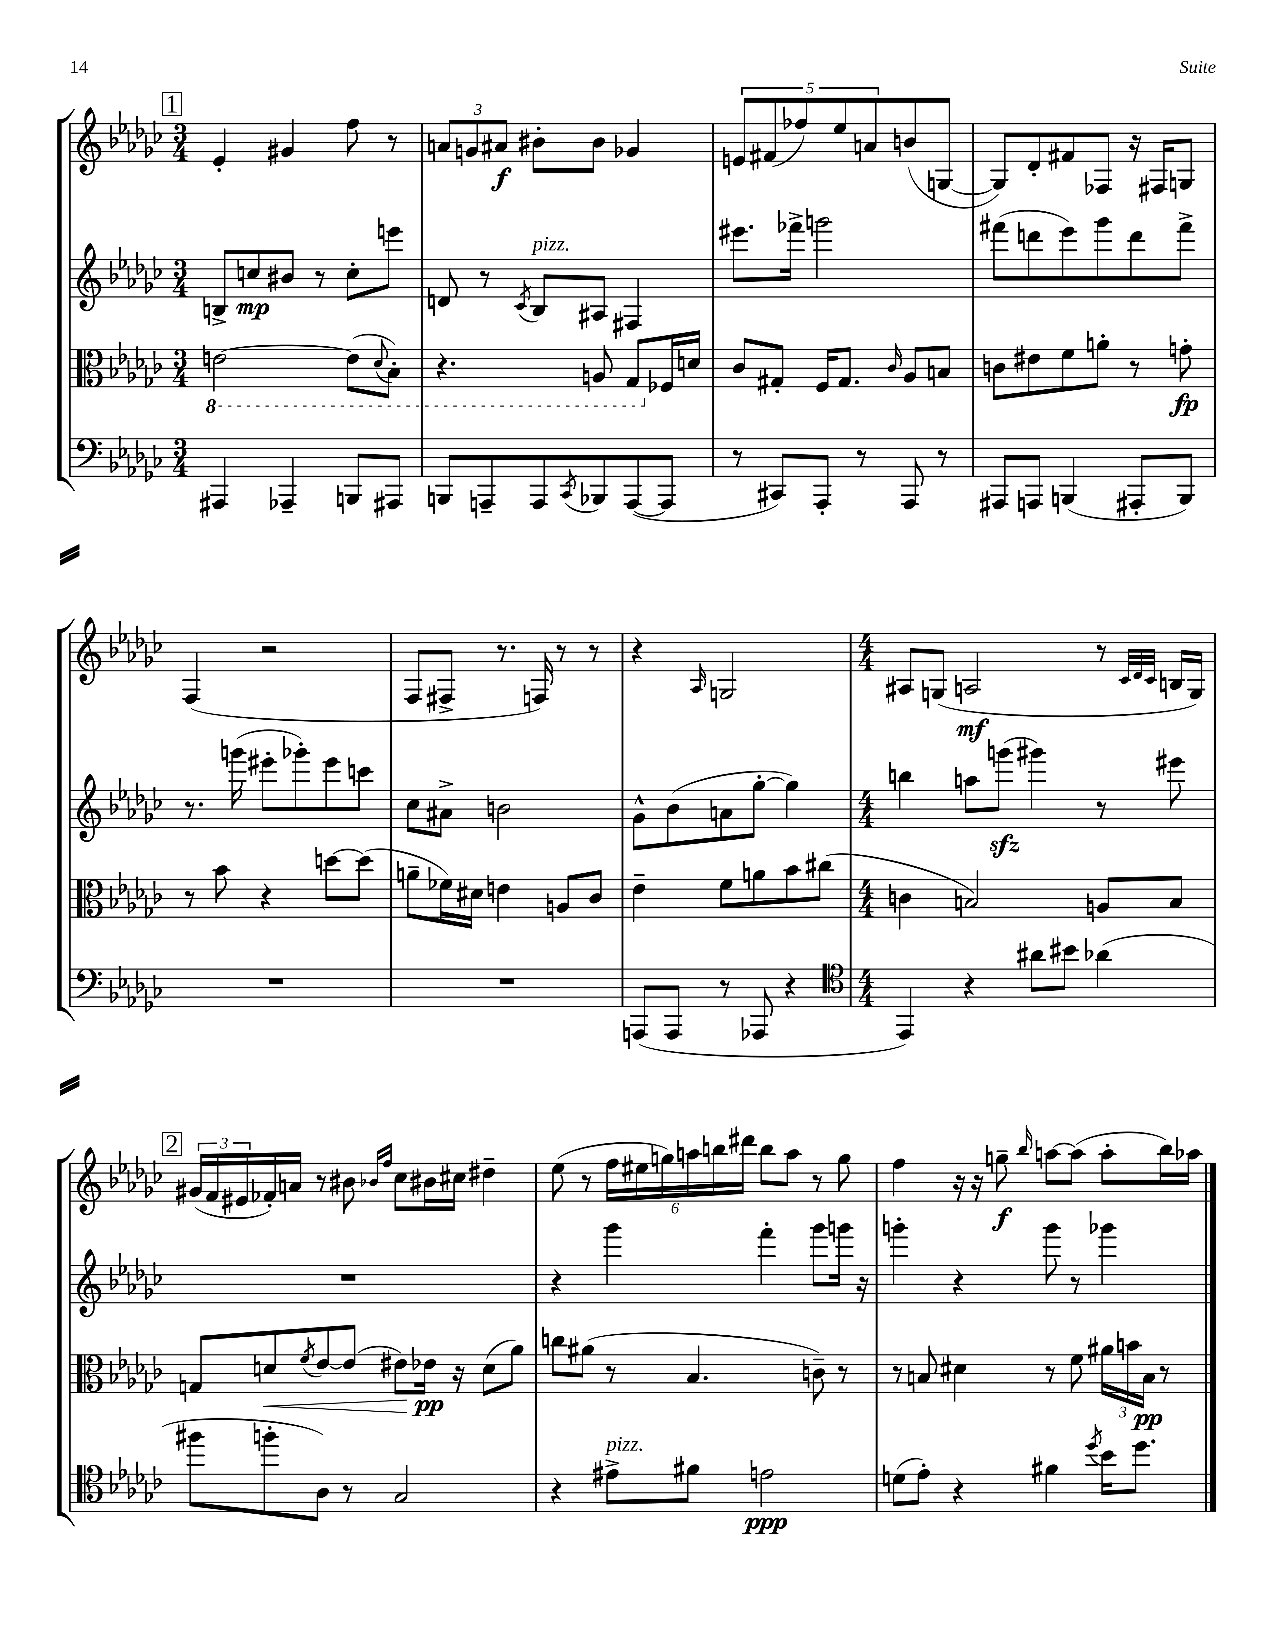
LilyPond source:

<<
\new StaffGroup <<
\new Staff = "s0" {
    \clef treble \key ges \major \numericTimeSignature \time 3/4
    \mark \markup { \box "1" } ees'4-. gis'4 f''8 r8 |
    \tuplet 3/2 { a'8 g'8 ais'8\f } bis'8-. bis'8 ges'4 |
    \tuplet 5/4 { e'8 fis'8( fes''8) ees''8 a'8 } b'8( g8~ |
    g8) des'8-. fis'8 fes8 r16 fis16 g8 |
    f4( r2 |
    f8 fis8-> r8. f16) r8 r8 |
    r4 \grace { aes16 } g2 |
    \numericTimeSignature \time 4/4 ais8 g8( a2\mf r8 \grace { ces'32 des'32 ces'32 } b16 g16) |
    \mark \markup { \box "2" } \tuplet 3/2 { gis'16( f'16 eis'16 } fes'16-.) a'16 r8 bis'8 \grace { bes'16 f''16 } ces''8 bis'16 cis''16 dis''4-- |
    ees''8( r8 \tuplet 6/4 { f''16 eis''16 g''16) a''16 b''16 dis'''16 } b''8 a''8 r8 g''8 |
    f''4 r16 r16 g''8--\f \grace { bes''16 } a''8~ a''8( a''8-. bes''16) aes''16 \bar "|." |
}
\new Staff = "s1" {
    \clef treble \key ges \major \numericTimeSignature \time 3/4
    \mark \markup { \box "1" } b8-> c''8\mp bis'8 r8 c''8-. e'''8 |
    d'8 r8 \acciaccatura { ces'8 } bes8^\markup { \italic "pizz." } ais8 fis4 |
    eis'''8. fes'''16-> g'''2 |
    fis'''8( d'''8 ees'''8) ges'''8 d'''8 fis'''8-> |
    r8. g'''16( eis'''8-. ges'''8-.) eis'''8 c'''8 |
    ces''8 ais'8-> b'2 |
    ges'8-^ bes'8( a'8 ges''8~-. ges''4) |
    \numericTimeSignature \time 4/4 b''4 a''8 g'''8\sfz( gis'''4) r8 eis'''8 |
    \mark \markup { \box "2" } R1 |
    r4 ges'''4 f'''4-. ges'''8 g'''16 r16 |
    g'''4-. r4 g'''8 r8 ges'''4 \bar "|." |
}
\new Staff = "s2" {
    \clef alto \key ges \major \numericTimeSignature \time 3/4
    \mark \markup { \box "1" } \ottava #-1 e2~ e8( \appoggiatura { des8 } bes,8-.) |
    r4. a,8 ges,8 \ottava #0 fes16 d'16 |
    ces'8 gis8-. f16 gis8. \grace { ces'16 } aes8 b8 |
    c'8 eis'8 f'8 a'8-. r8 g'8-.\fp |
    r8 bes'8 r4 d''8~ d''8( |
    a'8-- fes'16) dis'16 e'4 a8 ces'8 |
    ees'4-- f'8 a'8 bes'8 cis''8( |
    \numericTimeSignature \time 4/4 c'4 b2) a8 b8 |
    \mark \markup { \box "2" } g8 d'8\< \acciaccatura { f'8 } ees'8~ ees'8( eis'8\!) ees'16\pp r16 d'8( aes'8) |
    c''8 ais'8( r8 bes4. c'8--) r8 |
    r8 b8 dis'4 r8 f'8 \tuplet 3/2 { ais'16 b'16 b16\pp } r8 \bar "|." |
}
\new Staff = "s3" {
    \clef bass \key ges \major \numericTimeSignature \time 3/4
    \mark \markup { \box "1" } ais,,4 aes,,4-- b,,8 ais,,8 |
    b,,8 a,,8-- a,,8 \acciaccatura { ces,8 } bes,,8 a,,8~( a,,8 |
    r8 cis,8) aes,,8-. r8 aes,,8 r8 |
    ais,,8 a,,8 b,,4( ais,,8-. b,,8) |
    R2. |
    R2. |
    a,,8( a,,8 r8 aes,,8 r4 |
    \numericTimeSignature \time 4/4 \clef tenor ees,4) r4 ais'8 bis'8 aes'4( |
    \mark \markup { \box "2" } fis''8 f''8-. aes8) r8 ges2 |
    r4 eis'8->^\markup { \italic "pizz." } fis'8 e'2\ppp |
    d'8( ees'8-.) r4 fis'4 \acciaccatura { des''8 } bes'16 des''8. \bar "|." |
}
>>
>>
\layout { \context { \Score \remove "Bar_number_engraver" } }
